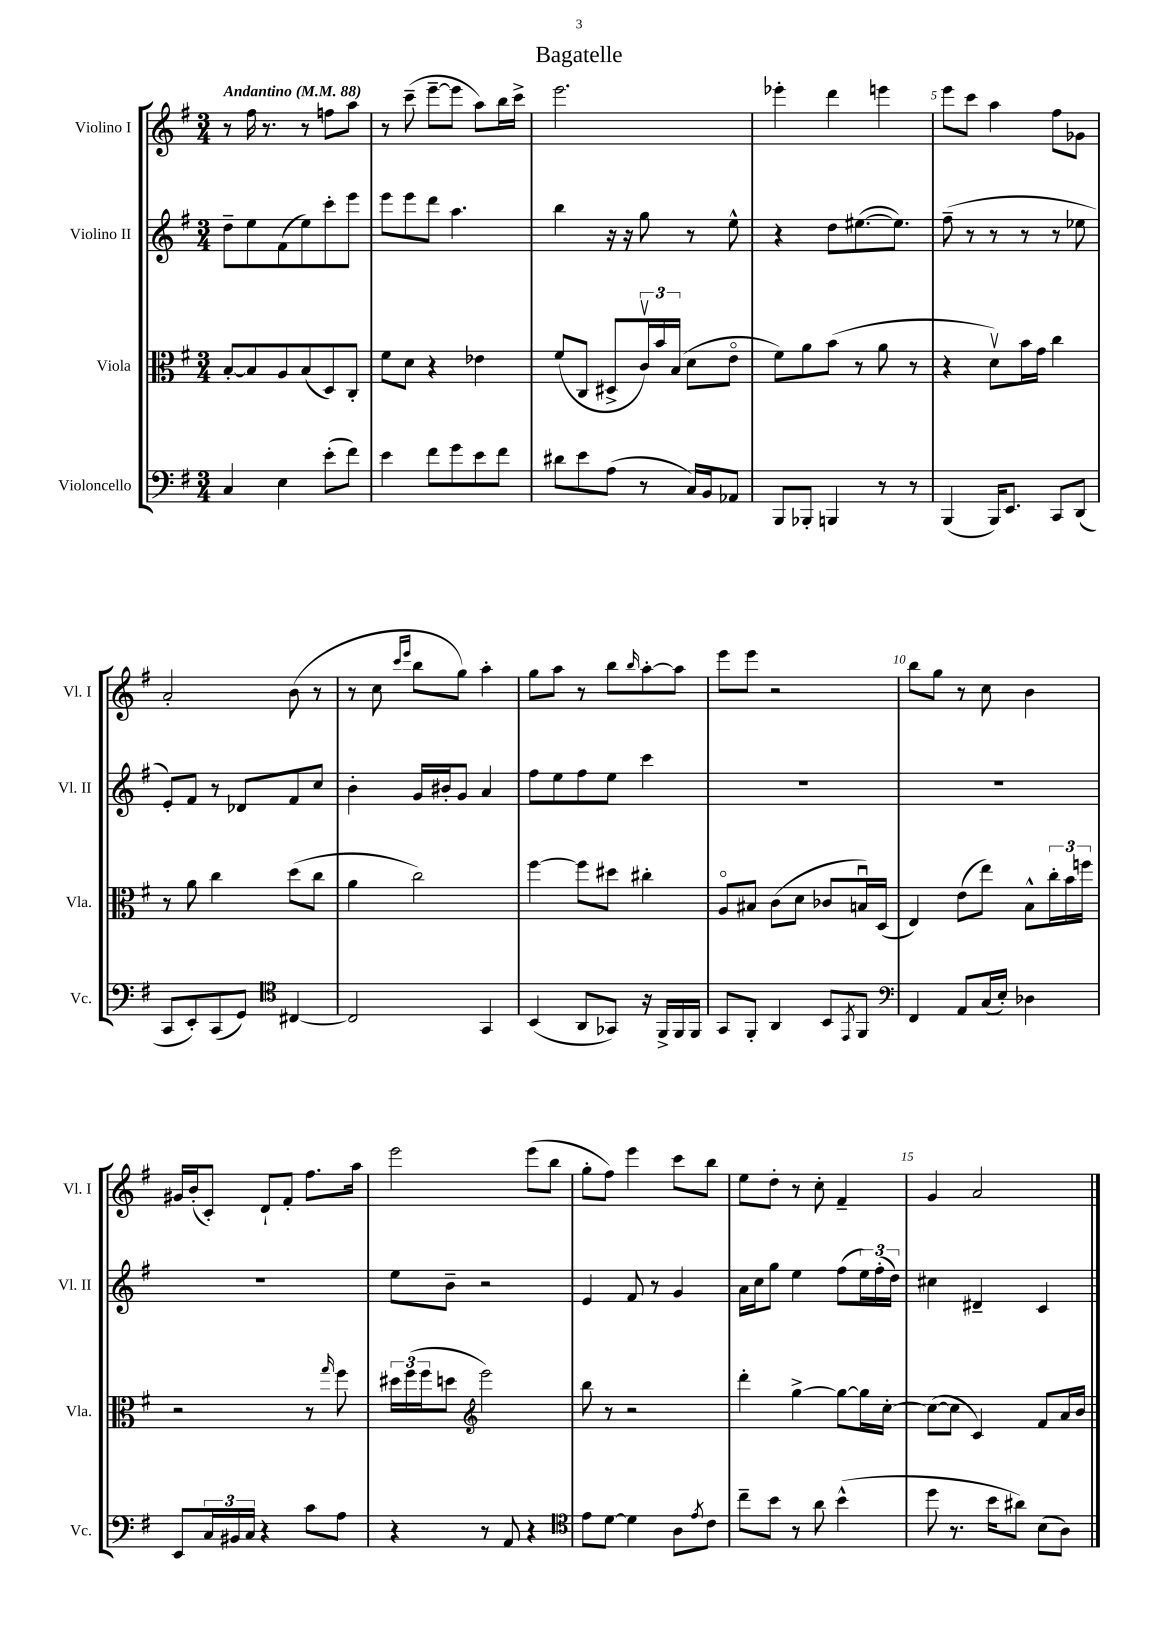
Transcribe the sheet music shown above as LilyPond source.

\header { title = "Bagatelle" }
<<
\new StaffGroup <<
\new Staff = "s0" \with { instrumentName = "Violino I" shortInstrumentName = "Vl. I" } {
    \clef treble \key g \major \numericTimeSignature \time 3/4 \tempo "Andantino" 4 = 88
    r8 fis''16 r8. r8 f''8 a''8 |
    r8 c'''8--( e'''8~-- e'''8 a''8) b''16 c'''16-> |
    e'''2. |
    ees'''4-. d'''4 e'''4 |
    e'''8 c'''8 a''4 fis''8 ges'8 |
    a'2-. b'8( r8 |
    r8 c''8 \grace { c'''16 e'''16 } b''8 g''8) a''4-. |
    g''8 a''8 r8 b''8 \grace { b''16 } a''8~-. a''8 |
    e'''8 e'''8 r2 |
    b''8 g''8 r8 c''8 b'4 |
    gis'16 b'16-.( c'8-.) d'8-! fis'8-. fis''8. a''16 |
    e'''2 e'''8( b''8 |
    g''8-. fis''8) e'''4 c'''8 b''8 |
    e''8 d''8-. r8 c''8-. fis'4-- |
    g'4 a'2 \bar "|." |
}
\new Staff = "s1" \with { instrumentName = "Violino II" shortInstrumentName = "Vl. II" } {
    \clef treble \key g \major \numericTimeSignature \time 3/4
    d''8-- e''8 fis'8( e''8) c'''8-. e'''8 |
    e'''8 e'''8 d'''8 a''4. |
    b''4 r16 r16 g''8 r8 e''8-^ |
    r4 d''8 eis''8.~( eis''8.) |
    fis''8--( r8 r8 r8 r8 ees''8 |
    e'8-.) fis'8 r8 des'8 fis'8 c''8 |
    b'4-. g'16 bis'16-. g'8 a'4 |
    fis''8 e''8 fis''8 e''8 c'''4 |
    R2. |
    R2. |
    R2. |
    e''8 b'8-- r2 |
    e'4 fis'8 r8 g'4 |
    a'16 c''16 g''8 e''4 fis''8( \tuplet 3/2 { e''16) fis''16-.( d''16) } |
    cis''4 dis'4-- c'4 \bar "|." |
}
\new Staff = "s2" \with { instrumentName = "Viola" shortInstrumentName = "Vla." } {
    \clef alto \key g \major \numericTimeSignature \time 3/4
    b8~-. b8 a8 b8( d8) c8-. |
    fis'8 d'8 r4 ees'4 |
    fis'8( c8 dis8-> \tuplet 3/2 { c'16\upbow) b'16 b16( } d'8 e'8\flageolet |
    fis'8) a'8 b'8( r8 a'8 r8 |
    r4 d'8\upbow) b'16 g'16 c''4 |
    r8 a'8 c''4 d''8( c''8 |
    a'4 c''2) |
    fis''4~ fis''8 dis''8 cis''4-. |
    a8\flageolet bis8 c'8( d'8 ces'8 b16\downbow) d16( |
    e4) e'8( e''8) b8-^ \tuplet 3/2 { c''16-. b'16 f''16 } |
    r2 r8 \grace { g''16 } fis''8 |
    \tuplet 3/2 { dis''16 fis''16( fis''16 } d''8 \clef treble e'''2) |
    b''8 r8 r2 |
    d'''4-. g''4~-> g''8~ g''16 c''16~-. |
    c''8~( c''8 c'4) fis'8 a'16 b'16 \bar "|." |
}
\new Staff = "s3" \with { instrumentName = "Violoncello" shortInstrumentName = "Vc." } {
    \clef bass \key g \major \numericTimeSignature \time 3/4
    c4 e4 e'8-.( fis'8) |
    e'4 fis'8 g'8 e'8 fis'8 |
    dis'8 e'8 a8( r8 c16) b,16 aes,8 |
    b,,8 bes,,8-. b,,4 r8 r8 |
    b,,4( b,,16) e,8. c,8 d,8( |
    c,8 e,8-.) c,8( g,8) \clef tenor cis4~ |
    cis2 g,4 |
    b,4( a,8 ges,8) r16 fis,16-> fis,16 fis,16 |
    g,8 fis,8-. a,4 b,8 \acciaccatura { e,8 } fis,8 |
    \clef bass fis,4 a,8 c16( e16-.) des4 |
    e,8 \tuplet 3/2 { c16 bis,16 c16 } r4 c'8 a8 |
    r4 r8 a,8 r4 |
    \clef tenor e'8 d'8~ d'4 a8 \acciaccatura { e'8 } c'8 |
    c''8-- b'8 r8 a'8 b'4-^( |
    d''8 r8. b'16 ais'8) b8( a8) \bar "|." |
}
>>
>>
\layout { \context { \Score \override BarNumber.break-visibility = ##(#f #t #t) barNumberVisibility = #(every-nth-bar-number-visible 5) } }
